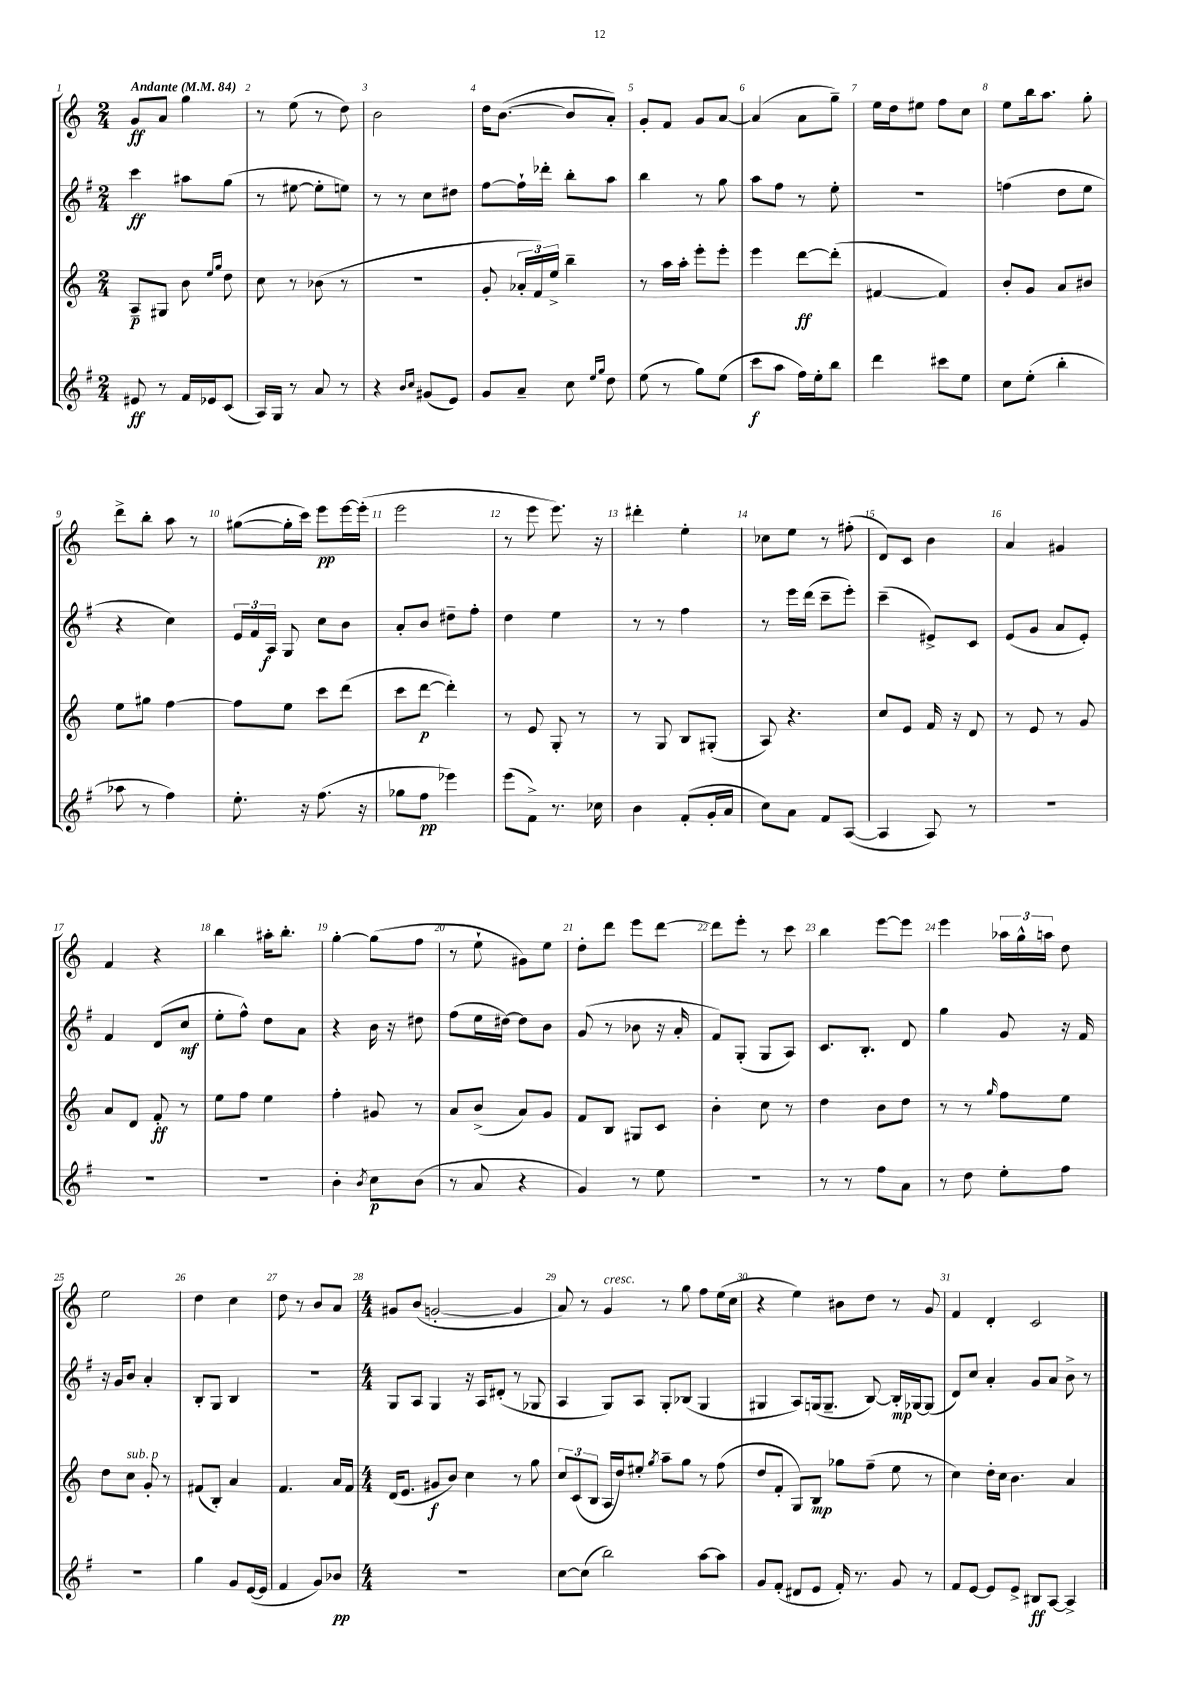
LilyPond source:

<<
\new StaffGroup <<
\new Staff = "s0" {
    \clef treble \key c \major \numericTimeSignature \time 2/4 \tempo "Andante" 4 = 84
    \autoBeamOff g'8[\ff a'8] g''4 |
    r8 e''8( r8 d''8) |
    b'2 |
    d''16[ b'8.]~( b'8[ a'8]-.) |
    g'8[-. f'8] g'8[ a'8]~ |
    a'4( a'8[ g''8]--) |
    e''16[ d''16 eis''8] f''8[ c''8] |
    e''8[ b''16 a''8.] g''8-. |
    d'''8[-> b''8]-. a''8 r8 |
    gis''8[~( gis''16-. c'''16]) e'''8[\pp e'''16~ e'''16]-.( |
    e'''2 |
    r8 e'''8 e'''8.) r16 |
    dis'''4-. e''4-. |
    ces''8[ e''8] r8 fis''8-.( |
    d'8[) c'8] b'4 |
    a'4 gis'4 |
    f'4 r4 |
    b''4 ais''16[-. b''8.]-. |
    g''4~-. g''8[( f''8] |
    r8 e''8-! gis'8[) e''8] |
    d''8[-. d'''8] e'''8[ d'''8]~ |
    d'''8[ e'''8]-. r8 c'''8 |
    b''4 e'''8[~ e'''8] |
    e'''4 \tuplet 3/2 { aes''16[ g''16-^ a''16] } d''8 |
    e''2 |
    d''4 c''4 |
    d''8 r8 b'8[ a'8] |
    \numericTimeSignature \time 4/4 gis'8[ b'8]( g'2~-. g'4 |
    a'8) r8 g'4^\markup { \italic "cresc." } r8 g''8 f''8[ e''16( c''16] |
    r4 e''4) bis'8[ d''8] r8 g'8 |
    f'4 d'4-. c'2 \bar "|." |
}
\new Staff = "s1" {
    \clef treble \key g \major \numericTimeSignature \time 2/4
    \autoBeamOff c'''4\ff ais''8[ g''8]( |
    r8 eis''8~ eis''8[-. e''8]) |
    r8 r8 c''8[ dis''8] |
    fis''8[~ fis''16-! des'''16]-. b''8[-. a''8] |
    b''4 r8 g''8 |
    a''8[ fis''8] r8 e''8-. |
    r2 |
    f''4( d''8[ e''8] |
    r4 c''4) |
    \tuplet 3/2 { e'16[ fis'16 a16]\f } g8 c''8[ b'8] |
    a'8[-. b'8] dis''8[-- fis''8]-. |
    d''4 e''4 |
    r8 r8 fis''4 |
    r8 e'''16[ d'''16]( c'''8[-- e'''8]-.) |
    c'''4--( eis'8[->) c'8] |
    e'8[( g'8] a'8[ e'8]-.) |
    fis'4 d'8[( c''8]\mf |
    e''8[-. fis''8]-^) d''8[ a'8] |
    r4 b'16 r16 dis''8 |
    fis''8[( e''16 dis''16]~) dis''8[ b'8] |
    g'8( r8 bes'8 r16 a'16-. |
    fis'8[) g8]-.( g8[ a8]) |
    c'8.[ b8.]-. d'8 |
    g''4 g'8 r16 fis'16 |
    r16 g'16[ b'8] a'4-. |
    b8[-. g8] b4 |
    R2 |
    \numericTimeSignature \time 4/4 g8[ a8] g4 r16 a16[ dis'8]-.( r8 ges8 |
    a4 g8[) a8] g8[-. bes8]( g4 |
    gis4 a8[) g16( g8.]-- b8~) b16[-.\mp ges16~ ges8]( |
    d'8[) c''8] a'4-. g'8[ a'8] b'8-> r8 \bar "|." |
}
\new Staff = "s2" {
    \clef treble \key c \major \numericTimeSignature \time 2/4
    \autoBeamOff a8[--\p gis8] b'8 \grace { e''16[ g''16] } d''8 |
    c''8 r8 bes'8( r8 |
    R2 |
    g'8-. \tuplet 3/2 { aes'16[-. f'16) e''16]-> } b''4-- |
    r8 a''16[ a''16]-. e'''8[-. e'''8]-. |
    e'''4 d'''8[~\ff d'''8]-.( |
    fis'4~ fis'4) |
    b'8[-. g'8] a'8[ bis'8] |
    e''8[ gis''8] f''4~ |
    f''8[ e''8] c'''8[ d'''8]( |
    c'''8[ d'''8]~\p d'''4-.) |
    r8 e'8 g8-. r8 |
    r8 g8 b8[ gis8]-.( |
    a8) r4. |
    c''8[ e'8] f'16 r16 d'8 |
    r8 e'8 r8 g'8 |
    a'8[ d'8] f'8-.\ff r8 |
    e''8[ f''8] e''4 |
    f''4-. gis'8 r8 |
    a'8[ b'8]->( a'8[) g'8] |
    f'8[ b8] gis8[ c'8] |
    b'4-. c''8 r8 |
    d''4 b'8[ d''8] |
    r8 r8 \grace { g''16 } f''8[ e''8] |
    d''8[ c''8]^\markup { \italic "sub. p" } g'8-. r8 |
    fis'8[( b8]-.) a'4 |
    f'4. a'16[ f'16] |
    \numericTimeSignature \time 4/4 d'16[( e'8.] gis'8[\f b'8]) c''4 r8 g''8 |
    \tuplet 3/2 { c''8[ c'8( b8] } a16[ d''16) eis''8]-. \acciaccatura { g''8 } a''8[-- g''8] r8 f''8( |
    d''8[ f'8]-. g8[) b8]\mp ges''8[ f''8]--( e''8 r8 |
    c''4) d''16[-. c''16] b'4. a'4 \bar "|." |
}
\new Staff = "s3" {
    \clef treble \key g \major \numericTimeSignature \time 2/4
    \autoBeamOff eis'8\ff r8 fis'16[ ees'16 c'8]( |
    a16[) g16] r8 a'8 r8 |
    r4 \grace { b'16[ c''16] } gis'8[( e'8]) |
    g'8[ a'8]-- c''8 \grace { e''16[ g''16] } d''8 |
    e''8( r8 g''8[) e''8]( |
    c'''8[\f a''8] fis''16[) e''16-. b''8] |
    d'''4 cis'''8[ e''8] |
    c''8[ e''8]-.( b''4-. |
    aes''8 r8 fis''4) |
    e''8.-. r16 fis''8.( r16 |
    ges''8[ fis''8]\pp ees'''4) |
    e'''8[( fis'8]->) r8. ces''16 |
    b'4 fis'8[-.( g'16-. a'16] |
    c''8[) a'8] fis'8[ a8]~( |
    a4 a8) r8 |
    R2 |
    R2 |
    R2 |
    b'4-. \acciaccatura { b'8 } c''8[\p b'8]( |
    r8 a'8 r4 |
    g'4) r8 e''8 |
    R2 |
    r8 r8 fis''8[ a'8] |
    r8 d''8 e''8[-. fis''8] |
    R2 |
    g''4 g'8[ e'16~( e'16] |
    fis'4 g'8[) bes'8]\pp |
    \numericTimeSignature \time 4/4 R1 |
    c''8[~ c''8]( b''2) a''8[~ a''8] |
    g'8[ fis'8]-.( dis'8[ e'8] fis'16-.) r8. g'8 r8 |
    fis'8[ e'8]~ e'8[ e'8]-> bis8[\ff a8]~ a4-> \bar "|." |
}
>>
>>
\layout { \context { \Score \override BarNumber.break-visibility = ##(#f #t #t) barNumberVisibility = #all-bar-numbers-visible } }
